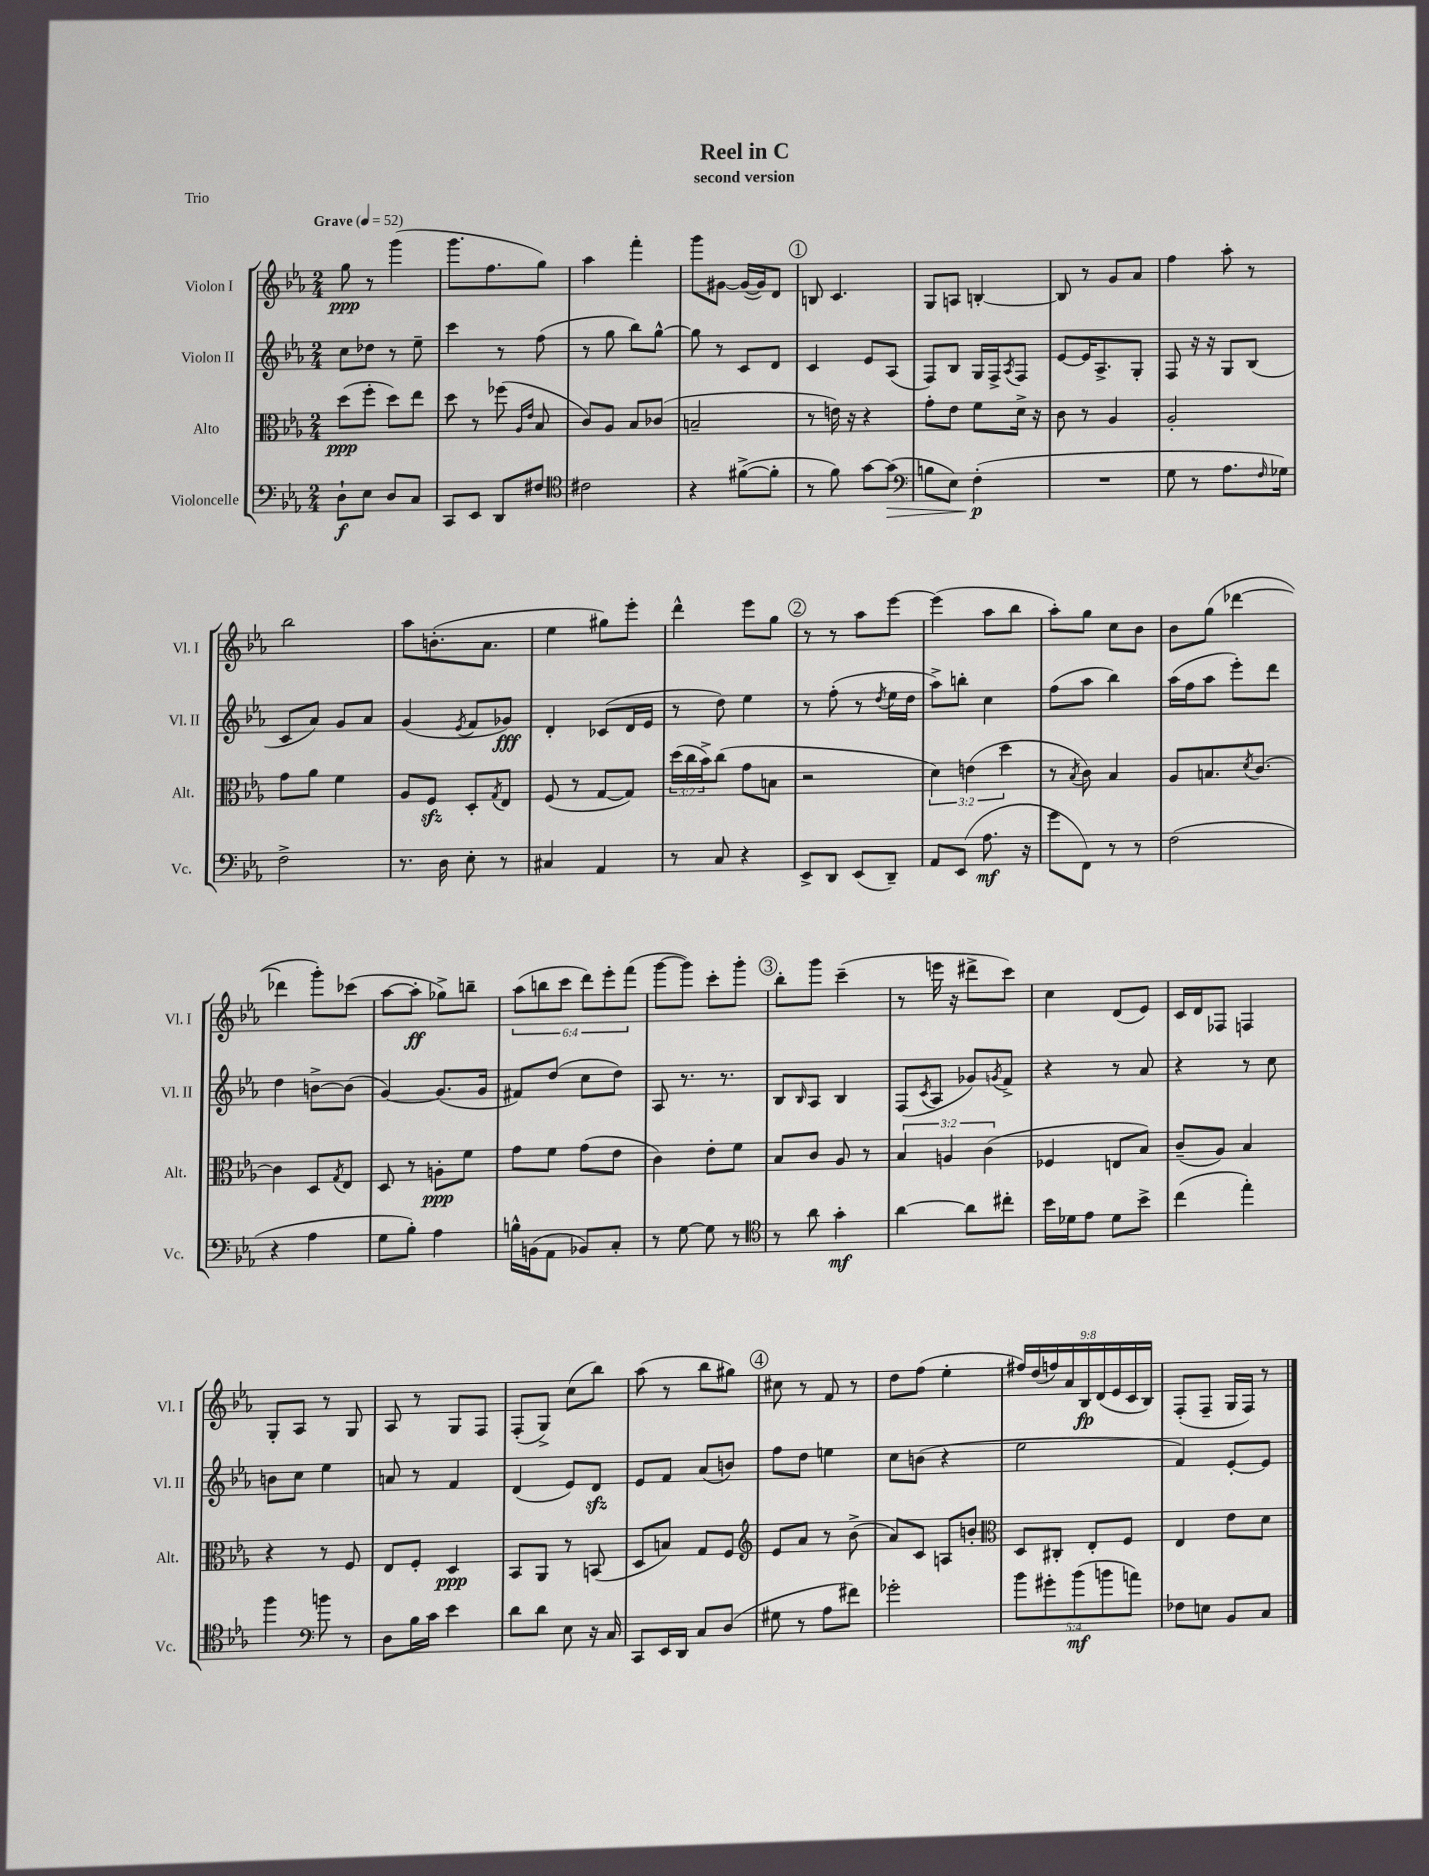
\header { title = "Reel in C" subtitle = "second version" piece = "Trio" }
<<
\new StaffGroup <<
\new Staff = "s0" \with { instrumentName = "Violon I" shortInstrumentName = "Vl. I" } {
    \clef treble \key ees \major \numericTimeSignature \time 2/4 \override Staff.TupletNumber.text = #tuplet-number::calc-fraction-text \tempo "Grave" 4 = 52
    g''8\ppp r8 g'''4( |
    g'''8. f''8. g''8) |
    aes''4 f'''4-. |
    g'''8 gis'8~ gis'16~( gis'16) d'8 |
    \mark \markup { \circle "1" } b8 c'4. |
    g8 a8 b4~-. |
    b8 r8 g'8 aes'8 |
    f''4 aes''8-. r8 |
    bes''2 |
    aes''8 b'8.-.( aes'8. |
    ees''4 gis''8) ees'''8-. |
    d'''4-^ ees'''8 g''8 |
    \mark \markup { \circle "2" } r8 r8 aes''8 ees'''8~ |
    ees'''4( aes''8 bes''8 |
    aes''8-.) g''8 c''8 bes'8 |
    bes'8 g''8( des'''4~ |
    des'''4 g'''8-.) ces'''8( |
    aes''8~ aes''8-.\ff ges''8->) b''8-- |
    \tuplet 6/4 { aes''8( b''8 c'''8 d'''8) ees'''8-. f'''8( } |
    g'''8~ g'''8) c'''8-. g'''8-. |
    \mark \markup { \circle "3" } bes''8-. g'''8 c'''4--( |
    r8 e'''16 r16 dis'''8-> c'''8) |
    c''4 d'8( ees'8) |
    c'16 d'16 fes8 f4 |
    g8-. aes8 r8 g8 |
    aes8 r8 g8 f8 |
    f8-.( g8->) c''8( bes''8) |
    aes''8( r8 bes''8 gis''8) |
    \mark \markup { \circle "4" } cis''8 r8 f'8 r8 |
    d''8 f''8( ees''4-. |
    \tuplet 9/8 { fis''16) d''16( f''16) aes'16 bes16\fp d'16( ees'16 c'16 bes16) } |
    f8-.( f8-- g16 f16) r8 \bar "|." |
}
\new Staff = "s1" \with { instrumentName = "Violon II" shortInstrumentName = "Vl. II" } {
    \clef treble \key ees \major \numericTimeSignature \time 2/4
    c''8 des''8 r8 ees''8-- |
    c'''4 r8 f''8( |
    r8 g''8 bes''8) g''8~-^ |
    g''8 r8 c'8 d'8 |
    \mark \markup { \circle "1" } c'4 ees'8 aes8( |
    f8) bes8 g16 f16-> \acciaccatura { aes8 } f8 |
    ees'8~ ees'16 aes8.-> g8-. |
    f8 r16 r16 g8 bes8( |
    c'8 aes'8) g'8 aes'8 |
    g'4( \acciaccatura { ees'8 } f'8 ges'8\fff) |
    d'4-. ces'8( d'16 ees'16 |
    r8 d''8) ees''4 |
    \mark \markup { \circle "2" } r8 f''8-.( r8 \acciaccatura { d''8 } ees''16 d''16 |
    aes''8->) b''8-. c''4 |
    f''8( aes''8 bes''4) |
    aes''16( f''16 aes''8 ees'''8-.) d'''8 |
    d''4 b'8~-> b'8( |
    g'4~) g'8.( g'16 |
    fis'8) d''8( c''8 d''8) |
    aes8 r8. r8. |
    \mark \markup { \circle "3" } bes8 \grace { bes16 } aes8 bes4 |
    f8( \acciaccatura { c'8 } aes8 ges'8) \acciaccatura { g'8 } f'8-> |
    r4 r8 aes'8 |
    r4 r8 c''8 |
    b'8 c''8 ees''4 |
    a'8 r8 f'4 |
    d'4( ees'8) d'8\sfz |
    ees'8 f'8 aes'8( b'8) |
    \mark \markup { \circle "4" } f''8 d''8 e''4 |
    c''8 b'8( r4 |
    ees''2 |
    f'4) ees'8~-. ees'8 \bar "|." |
}
\new Staff = "s2" \with { instrumentName = "Alto" shortInstrumentName = "Alt." } {
    \clef alto \key ees \major \numericTimeSignature \time 2/4 \override Staff.TupletNumber.text = #tuplet-number::calc-fraction-text
    d''8\ppp( f''8-. d''8) ees''8 |
    d''8 r8 fes''8( \grace { aes16 ees'16 } bes8 |
    c'8) aes8 bes8 ces'8( |
    b2-- |
    \mark \markup { \circle "1" } r8 e'16) r16 r4 |
    g'8-. ees'8 f'8 d'16-> r16 |
    c'8 r8 aes4 |
    aes2-. |
    g'8 aes'8 f'4 |
    aes8 f8\sfz d8-. \acciaccatura { g8 } ees8 |
    f8( r8 g8~ g8) |
    \tuplet 3/2 { d''16( c''16 bes'16->) } c''8( g'8 b8 |
    \mark \markup { \circle "2" } r2 |
    \tuplet 3/2 { d'4) e'4( d''4 } |
    r8 \acciaccatura { bes8 } c'8) bes4 |
    aes8 b8. \acciaccatura { d'8 } c'8.~ |
    c'4 d8 \acciaccatura { g8 } ees8 |
    d8 r8 a8-.\ppp f'8 |
    g'8 f'8 g'8( ees'8 |
    c'4) ees'8-. f'8 |
    \mark \markup { \circle "3" } bes8 c'8 aes8 r8 |
    \tuplet 3/2 { bes4 a4 c'4( } |
    fes4 e8 bes8) |
    c'8--( aes8) bes4 |
    r4 r8 f8 |
    ees8 f8-. d4\ppp |
    bes,8 aes,8 r8 b,8( |
    d8 b8) g8 f8 |
    \mark \markup { \circle "4" } \clef treble ees'8 aes'8 r8 bes'8->( |
    aes'8) c'8 a8 b'8-. |
    \clef alto d8 cis8-. ees8-. f8 |
    ees4 ees'8 d'8 \bar "|." |
}
\new Staff = "s3" \with { instrumentName = "Violoncelle" shortInstrumentName = "Vc." } {
    \clef bass \key ees \major \numericTimeSignature \time 2/4 \override Staff.TupletNumber.text = #tuplet-number::calc-fraction-text
    d8-!\f ees8 d8 c8 |
    c,8 ees,8 d,8 fis8 |
    \clef tenor cis'2 |
    r4 fis'8~->( fis'8-. |
    \mark \markup { \circle "1" } r8 f'8) g'8~ g'8\>( |
    \clef bass b8 ees8) f4-.\p\!( |
    R2 |
    g8 r8 aes8. \grace { f16 } ges16) |
    f2-> |
    r8. d16 ees8-. r8 |
    cis4 aes,4 |
    r8 c8 r4 |
    \mark \markup { \circle "2" } ees,8-> d,8 ees,8( d,8--) |
    aes,8 ees,8( aes8.\mf r16 |
    g'8 f,8) r8 r8 |
    f2( |
    r4 aes4 |
    g8 bes8-.) aes4 |
    b16-^ b,16( aes,8 bes,8) c8-. |
    r8 g8~ g8 r8 |
    \mark \markup { \circle "3" } \clef tenor r8 aes'8 g'4-.\mf |
    aes'4~ aes'8 cis''8-. |
    bes'16 des'16 ees'8 des'8 bes'8-> |
    c''4( ees''4-.) |
    f''4 \clef bass b'8 r8 |
    d8 bes16 c'16 ees'4 |
    d'8 d'8 ees8 r16 c16 |
    c,8 ees,16 d,16 c8 d8( |
    \mark \markup { \circle "4" } gis8 r8 aes8 fis'8) |
    ges'2-. |
    \tuplet 5/4 { bes'8 gis'8-. bes'8\mf( b'8 a'8) } |
    fes8 e8 bes,8 c8 \bar "|." |
}
>>
>>
\layout { \context { \Score \remove "Bar_number_engraver" } }
